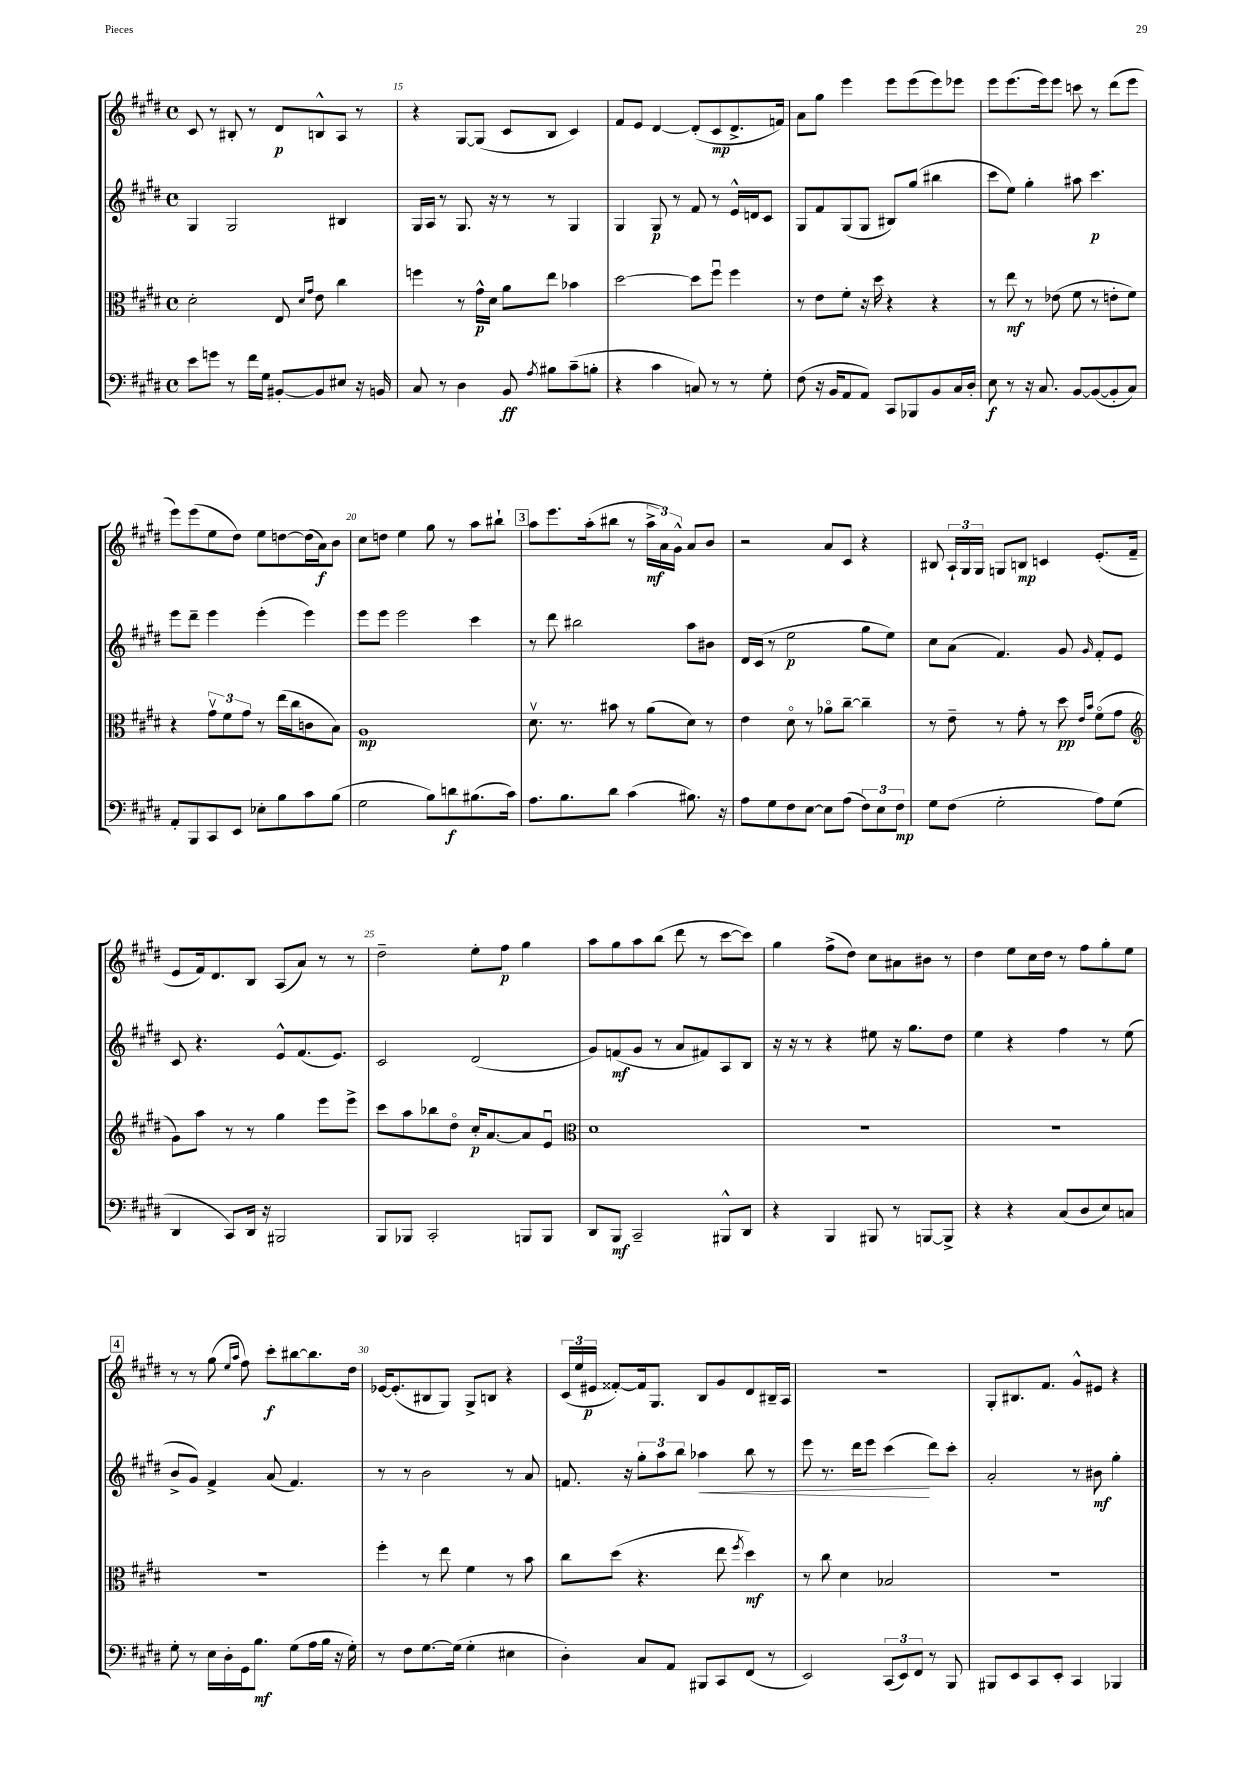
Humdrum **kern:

**kern	**dynam	**kern	**dynam	**kern	**dynam	**kern	**dynam
*part4	*part4	*part3	*part3	*part2	*part2	*part1	*part1
*staff4	*staff4	*staff3	*staff3	*staff2	*staff2	*staff1	*staff1
*clefF4	*	*clefC3	*	*clefG2	*	*clefG2	*
*k[f#c#g#d#]	*	*k[f#c#g#d#]	*	*k[f#c#g#d#]	*	*k[f#c#g#d#]	*
*M4/4	*	*M4/4	*	*M4/4	*	*M4/4	*
*met(c)	*	*met(c)	*	*met(c)	*	*met(c)	*
=14	=14	=14	=14	=14	=14	=14	=14
8e\L	.	2d#'\	.	4G#/	.	8c#/	.
8gn\J	.	.	.	.	.	8r	.
8r	.	.	.	2G#/	.	8B#X'/	.
16f#\LL	.	.	.	.	.	8r	.
16G#\JJ	.	.	.	.	.	.	.
[8BB#X'/L	.	8E/	.	.	.	8d#/L	p
.	.	16qqd#/LL	.	.	.	.	.
.	.	16qqg#/JJ	.	.	.	.	.
8BB#/]	.	8e\	.	.	.	8Bn^^/	.
8E#X/J	.	4cc#\	.	4B#X/	.	8A/J	.
16r	.	.	.	.	.	8r	.
16BBn/	.	.	.	.	.	.	.
=15	=15	=15	=15	=15	=15	=15	=15
8C#/	.	4ffn\	.	16G#/LL	.	4r	.
.	.	.	.	16A/JJ	.	.	.
8r	.	.	.	8r	.	.	.
4D#\	.	8r	.	8.G#/	.	[8G#/L	.
.	.	16g#^^\LL	p	.	.	(8G#/J]	.
.	.	16d#\JJ	.	16r	.	.	.
8BB/	ff	8a\L	.	8r	.	8c#/L	.
8qA/	.	.	.	.	.	.	.
8B#X\L	.	8ee\J	.	8r	.	8B/J	.
(8c#~\	.	4b-X\	.	4G#/	.	4c#/)	.
8Bn'\J	.	.	.	.	.	.	.
=16	=16	=16	=16	=16	=16	=16	=16
4r	.	[2dd#\	.	4G#/	.	8f#/L	.
.	.	.	.	.	.	8e/J	.
4c#\	.	.	.	8G#/	p	[4d#/	.
.	.	.	.	8r	.	.	.
8Cn/)	.	8dd#\L]	.	8f#/	.	(8d#'/L]	.
8r	.	8ff#u\J	.	8r	.	8c#/	mp
8r	.	4ff#\	.	16e^^/LL	.	8.d#^/	.
.	.	.	.	16dn/J	.	.	.
8G#'\	.	.	.	8c#/J	.	.	.
.	.	.	.	.	.	16fn/Jk)	.
=17	=17	=17	=17	=17	=17	=17	=17
(8F#\	.	8r	.	8G#/L	.	8a\L	.
16r	.	8e\L	.	8f#/	.	8gg#\J	.
16BB/KL	.	.	.	.	.	.	.
8AA/	.	8f#'\J	.	(8G#/	.	4eee\	.
8AA/J)	.	16r	.	8G#/J	.	.	.
.	.	16dd#\	.	.	.	.	.
8CC#/L	.	4r	.	8B#X/L)	.	8eee\L	.
8BBB-X/	.	.	.	(8gg#/J	.	(8eee\	.
8BB/	.	4r	.	4bb#X\	.	8eee\)	.
16C#/L	.	.	.	.	.	8eee-X\J	.
16D#'/JJ	.	.	.	.	.	.	.
=18	=18	=18	=18	=18	=18	=18	=18
8E\	f	8r	.	8ccc#\L	.	8eee\L	.
8r	.	8ee\	mf	8ee\J)	.	(8.eee\	.
16r	.	8r	.	4gg#'\	.	.	.
8.C#/	.	.	.	.	.	16eee\k)	.
.	.	(8e-X\	.	.	.	8eee\J	.
[8BB/L	.	8f#\	.	8aa#X\	.	8cccn\	.
(8BB/_	.	8r	.	4.ccc#\	p	8r	.
8BB'/]	.	8en'\L	.	.	.	(8ddd#\L	.
8C#/J)	.	8f#\J)	.	.	.	8eee\J	.
!!LO:LB:g=z
=19	=19	=19	=19	=19	=19	=19	=19
8AA'/L	.	4r	.	8eee\L	.	8eee\L)	.
8BBB/	.	.	.	8ddd#~\J	.	(8eee\	.
8CC#/	.	12g#v\L	.	4eee\	.	8ee\	.
.	.	12f#\	.	.	.	.	.
8EE/J	.	.	.	.	.	8dd#\J)	.
.	.	12g#\J	.	.	.	.	.
8E-X'\L	.	8r	.	(4eee'\	.	8ee\L	.
8B\	.	(16ee\LL	.	.	.	[8ddn\	.
.	.	16cc#\J	.	.	.	.	.
8c#\	.	8cn\	.	4eee\)	.	(16dd\L]	.
.	.	.	.	.	.	16a\J)	f
(8B\J	.	8B\J)	.	.	.	8b\J	.
=20	=20	=20	=20	=20	=20	=20	=20
2G#\	.	1A	mp	8eee\L	.	8cc#\L	.
.	.	.	.	8eee\J	.	8ddn\J	.
.	.	.	.	2eee\	.	4ee\	.
8B\L)	.	.	.	.	.	8gg#\	.
8dn\	f	.	.	.	.	8r	.
(8.B#X\	.	.	.	4ccc#\	.	8aa\L	.
.	.	.	.	.	.	8bb#X`\J	.
16c#\Jk)	.	.	.	.	.	.	.
!!LO:REH:place=s1:t=3
=21	=21	=21	=21	=21	=21	=21	=21
8.A\L	.	8.d#v\	.	8r	.	8aa\L	.
.	.	.	.	8ddd#\	.	8.eee\	.
8.B\	.	8.r	.	.	.	.	.
.	.	.	.	2bb#X\	.	.	.
.	.	.	.	.	.	(16aa'\k	.
8d#\J	.	8b#X\	.	.	.	8bb#X\J	.
(4c#\	.	8r	.	.	.	8r	.
.	.	(8a\L	.	.	.	24aa^\LL	mf
.	.	.	.	.	.	24a\)	.
.	.	.	.	.	.	24g#^^\JJ	.
8.B#X\)	.	8d#\J)	.	8aa\L	.	8a/L	.
.	.	8r	.	8b#X\J	.	8b/J	.
16r	.	.	.	.	.	.	.
=22	=22	=22	=22	=22	=22	=22	=22
8A\L	.	4e\	.	16d#/LL	.	2r	.
.	.	.	.	(16c#/JJ	.	.	.
8G#\	.	.	.	8r	.	.	.
8F#\	.	8d#\	.	2ee\	p	.	.
[8E\J	.	8r	.	.	.	.	.
8E\L]	.	8a-X\L	.	.	.	8a/L	.
(8A\J	.	[8cc#~\J	.	.	.	8c#/J	.
12F#\L)	.	4cc#~\]	.	8gg#\L	.	4r	.
12E\	.	.	.	.	.	.	.
.	.	.	.	8ee\J)	.	.	.
12F#\J	mp	.	.	.	.	.	.
=23	=23	=23	=23	=23	=23	=23	=23
8G#\L	.	8r	.	8cc#\L	.	8B#X/	.
(8F#\J	.	8e~\	.	(8a\J	.	24A`/LL	.
.	.	.	.	.	.	24G#/	.
.	.	.	.	.	.	24G#/JJ	.
2G#'\	.	8r	.	4.f#/)	.	8Gn/L	.
.	.	8g#'\	.	.	.	8Bn/J	mp
.	.	8r	.	.	.	4cn/	.
.	.	8dd#\	pp	8g#/	.	.	.
.	.	16qqe/LL	.	.	.	.	.
.	.	16qqb/JJ	.	16qqg#/	.	.	.
8A\L)	.	(8f#\L	.	8f#'/L	.	(8.e'/L	.
(8G#\J	.	8g#\J	.	8e/J	.	.	.
.	.	.	.	.	.	16f#~/Jk	.
!!LO:LB:g=z
=24	=24	=24	=24	=24	=24	=24	=24
*	*	*clefG2	*	*	*	*	*
4DD#/	.	8g#\L)	.	8c#/	.	8e/L	.
.	.	8aa\J	.	4.r	.	16f#/k)	.
.	.	.	.	.	.	8.d#/	.
8CC#/L)	.	8r	.	.	.	.	.
16DD#/Jk	.	8r	.	.	.	8B/J	.
16r	.	.	.	.	.	.	.
2BBB#X/	.	4gg#\	.	8e^^/L	.	(8A/L	.
.	.	.	.	(8.f#/	.	8a/J)	.
.	.	8eee\L	.	.	.	8r	.
.	.	.	.	8.e/J)	.	.	.
.	.	8eee^\J	.	.	.	8r	.
=25	=25	=25	=25	=25	=25	=25	=25
8BBB/L	.	8ccc#\L	.	2c#/	.	2dd#~\	.
8BBB-X/J	.	8aa\	.	.	.	.	.
2CC#'/	.	8bb-X\	.	.	.	.	.
.	.	8dd#\J	.	.	.	.	.
.	.	16cc#'/KL	p	(2d#/	.	8ee'\L	.
.	.	[8.a/	.	.	.	.	.
.	.	.	.	.	.	8ff#\J	p
8BBBn/L	.	8a/]	.	.	.	4gg#\	.
8BBB/J	.	8eu/J	.	.	.	.	.
=26	=26	=26	=26	=26	=26	=26	=26
*	*	*clefC3	*	*	*	*	*
8DD#/L	.	1d#	.	8g#/L)	.	8aa\L	.
8BBB/J	mf	.	.	(8fn/	mf	8gg#\	.
2CC#~/	.	.	.	8g#/J	.	8aa\	.
.	.	.	.	8r	.	(8bb\J	.
.	.	.	.	8a/L	.	8ddd#\	.
.	.	.	.	8f#X/)	.	8r	.
8BBB#X^^/L	.	.	.	8A/	.	[8ccc#\L	.
8DD#/J	.	.	.	8B/J	.	8ccc#\J])	.
=27	=27	=27	=27	=27	=27	=27	=27
4r	.	1r	.	16r	.	4gg#\	.
.	.	.	.	16r	.	.	.
.	.	.	.	8r	.	.	.
4BBB/	.	.	.	4r	.	(8ff#^\L	.
.	.	.	.	.	.	8dd#\J)	.
8BBB#X/	.	.	.	8ee#X\	.	8cc#\L	.
8r	.	.	.	16r	.	8a#X\	.
.	.	.	.	8.gg#\L	.	.	.
[8BBBn/L	.	.	.	.	.	8b#X\J	.
8BBB^/J]	.	.	.	8dd#\J	.	8r	.
=28	=28	=28	=28	=28	=28	=28	=28
4r	.	1r	.	4ee\	.	4dd#\	.
4r	.	.	.	4r	.	8ee\L	.
.	.	.	.	.	.	16cc#\L	.
.	.	.	.	.	.	16dd#\JJ	.
(8C#/L	.	.	.	4ff#\	.	8r	.
8D#/	.	.	.	.	.	8ff#\L	.
8E/)	.	.	.	8r	.	8gg#'\	.
8Cn/J	.	.	.	(8ee\	.	8ee\J	.
!!LO:LB:g=z
!!LO:REH:place=s1:t=4
=29	=29	=29	=29	=29	=29	=29	=29
8G#'\	.	1r	.	8b^/L	.	8r	.
8r	.	.	.	8g#/J)	.	8r	.
16E\LL	.	.	.	4f#^/	.	(8gg#\	.
16D#'\	.	.	.	.	.	.	.
.	.	.	.	.	.	16qqee/LL	.
.	.	.	.	.	.	16qqaa/JJ	.
16GG#\J	.	.	.	.	.	8ff#\)	.
8.B\J	mf	.	.	.	.	.	.
.	.	.	.	(8a/	.	8ccc#'\L	f
(8G#\L	.	.	.	4.f#/)	.	[8bb#X\	.
16A\L	.	.	.	.	.	8.bb#\]	.
16B\JJ	.	.	.	.	.	.	.
16r	.	.	.	.	.	.	.
16G#'\)	.	.	.	.	.	16dd#\Jk	.
=30	=30	=30	=30	=30	=30	=30	=30
8r	.	4ff#'\	.	8r	.	[16e-X/KL	.
.	.	.	.	.	.	(8.e-'/]	.
8F#\L	.	.	.	8r	.	.	.
[8.G#\	.	8r	.	2b\	.	8B#X/	.
.	.	8ee\	.	.	.	8G#/J)	.
(16G#\Jk]	.	.	.	.	.	.	.
4G#'\	.	4f#\	.	.	.	8G#^/L	.
.	.	.	.	.	.	8Bn/J	.
4E#X\	.	8r	.	8r	.	4r	.
.	.	8b\	.	8a/	.	.	.
=31	=31	=31	=31	=31	=31	=31	=31
4D#'\)	.	8cc#\L	.	8.fn/	.	(24c#/LL	.
.	.	.	.	.	.	24ee/	.
.	.	.	.	.	.	24e#X/JJ	p
.	.	(8dd#\J	.	.	.	[8f##X'/L)	.
.	.	.	.	16r	.	.	.
8C#/L	.	4.r	.	12gg#'\L	.	16f##/k]	.
.	.	.	.	.	.	8.G#/J	.
.	.	.	.	12aa\	.	.	.
8AA/J	.	.	.	.	.	.	.
.	.	.	.	12bb\J	.	.	.
!	!	!	!	!	!LO:HP:b	!	!
8BBB#X/L	.	.	.	4aa-X\	<	8B/L	.
8CC#/	.	8ee\	.	.	.	8g#/	.
.	.	8qff#/	.	.	.	.	.
(8FF#/J	.	4dd#\)	mf	8bb\	.	8d#/	.
8r	.	.	.	8r	.	16B#X~/L	.
.	.	.	.	.	.	16A/JJ	.
=32	=32	=32	=32	=32	=32	=32	=32
2EE/)	.	8r	.	8eee\	.	1r	.
.	.	8cc#\	.	8.r	.	.	.
.	.	4d#\	.	.	.	.	.
.	.	.	.	16ddd#\KL	.	.	.
.	.	.	.	8eee\J	.	.	.
(12CC#/L	.	2B-X/	.	(4ccc#\	.	.	.
12EE/)	.	.	.	.	.	.	.
12FF#/J	.	.	.	.	.	.	.
8r	.	.	.	8ddd#\L)	[	.	.
8BBB/	.	.	.	8ccc#'\J	.	.	.
=33	=33	=33	=33	=33	=33	=33	=33
8BBB#X/L	.	1r	.	2a'/	.	8G#'/L	.
8EE/	.	.	.	.	.	8.B#X/	.
8CC#/	.	.	.	.	.	.	.
.	.	.	.	.	.	8.f#/J	.
8EE'/J	.	.	.	.	.	.	.
4CC#/	.	.	.	8r	.	8g#^^/L	.
.	.	.	.	8b#X\	mf	8e#X/J	.
4BBB-X/	.	.	.	4gg#'\	.	4r	.
==	==	==	==	==	==	==	==
*-	*-	*-	*-	*-	*-	*-	*-
